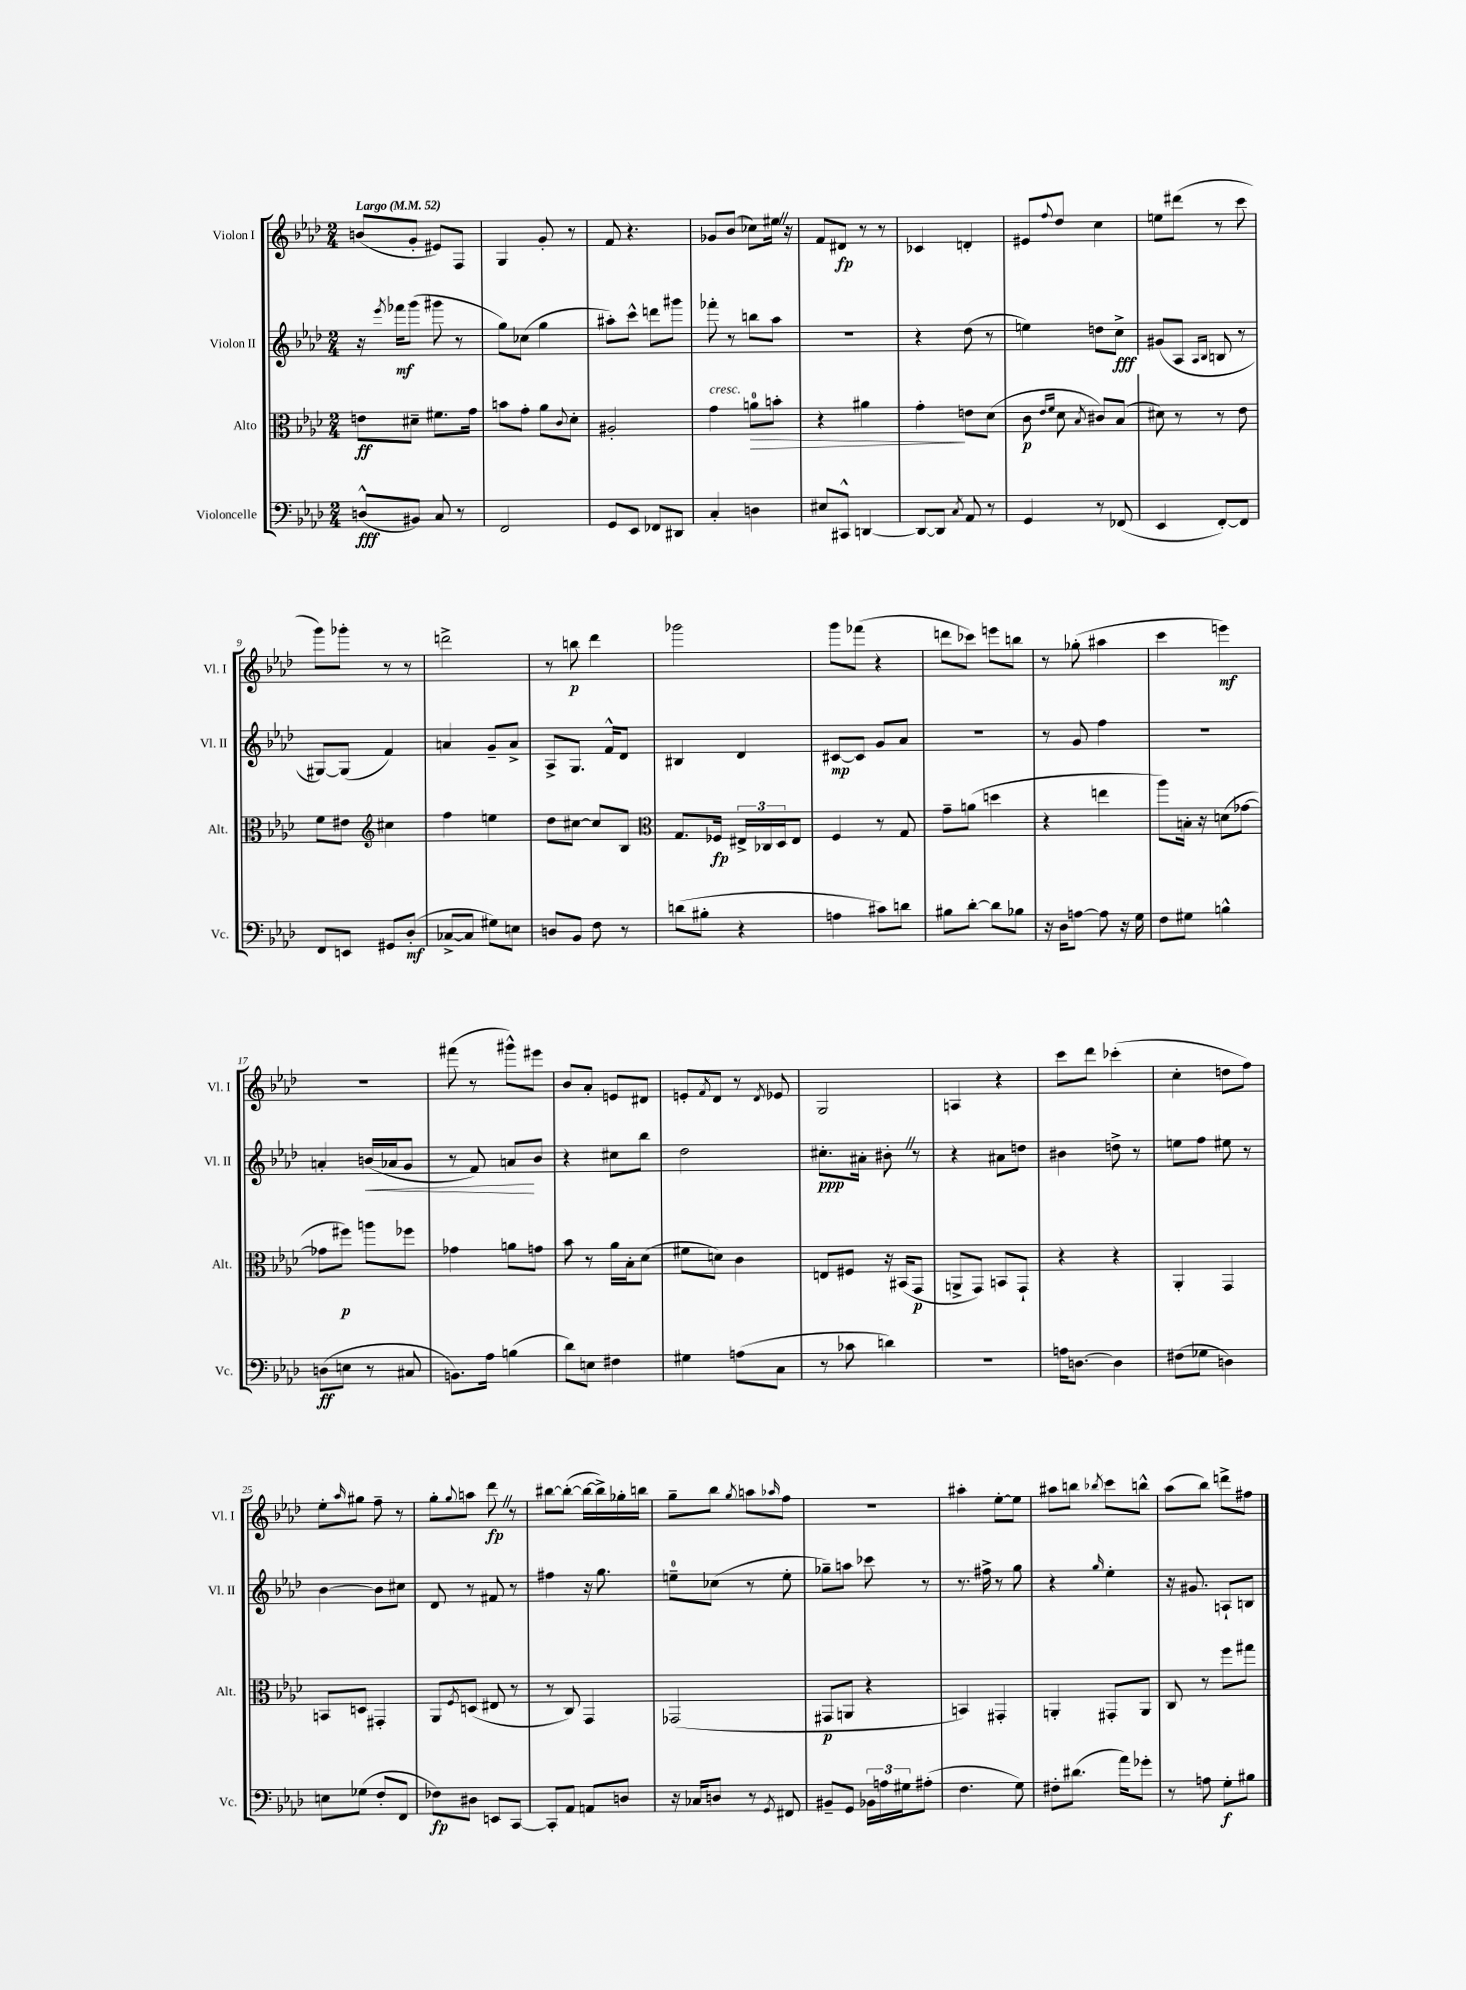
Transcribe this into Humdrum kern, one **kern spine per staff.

**kern	**dynam	**kern	**dynam	**kern	**dynam	**kern	**dynam
*part4	*part4	*part3	*part3	*part2	*part2	*part1	*part1
*staff4	*staff4	*staff3	*staff3	*staff2	*staff2	*staff1	*staff1
*I"Violoncelle	*	*I"Alto	*	*I"Violon II	*	*I"Violon I	*
*I'Vc.	*	*I'Alt.	*	*I'Vl. II	*	*I'Vl. I	*
*clefF4	*	*clefC3	*	*clefG2	*	*clefG2	*
*k[b-e-a-d-]	*	*k[b-e-a-d-]	*	*k[b-e-a-d-]	*	*k[b-e-a-d-]	*
*M2/4	*	*M2/4	*	*M2/4	*	*M2/4	*
*MM52	*	*MM52	*	*MM52	*	*MM52	*
=1	=1	=1	=1	=1	=1	=1	=1
!	!	!	!	!	!	!LO:TX:a:B:t=Largo	!
(8Dn^^/L	fff	8en\L	ff	16r	.	(8bn/L	.
.	.	.	.	8qeee-/	.	.	.
.	.	.	.	16fff-X\KL	mf	.	.
8BB#X/J)	.	8d#X~\J	.	(8ggg\J	.	8g'/J	.
8C/	.	8.f#X\L	.	8ggg#X\	.	8e#X/L)	.
8r	.	.	.	8r	.	8F/J	.
.	.	16g\Jk	.	.	.	.	.
=2	=2	=2	=2	=2	=2	=2	=2
2FF/	.	8bn\L	.	8gg\L)	.	4G/	.
.	.	8g'\J	.	(8cc-X\J	.	.	.
.	.	8a-\L	.	4gg\	.	8g'/	.
.	.	8qqc/	.	.	.	.	.
.	.	8d-'\J	.	.	.	8r	.
=3	=3	=3	=3	=3	=3	=3	=3
8GG/L	.	2A#X'/	.	8aa#X'\L)	.	8f/	.
8EE-/J	.	.	.	8ccc^^\J	.	4.r	.
8FF-X/L	.	.	.	8dddn\L	.	.	.
8DD#X/J	.	.	.	8ggg#X\J	.	.	.
=4	=4	=4	=4	=4	=4	=4	=4
!	!	!LO:TX:a:i:t=cresc.	!	!	!	!	!
4C'/	.	4g\	.	8fff-X'\	.	8g-X/L	.
.	.	.	.	8r	.	(8b-/J	.
!	!	!	!LO:HP:b	!	!	!	!
4Dn\	.	8an\L	>	8bbn\L	.	8cc-X\L)	.
.	.	8bn'\J	.	8aa-\J	.	16ee#XZ\Jk	.
.	.	.	.	.	.	16r	.
=5	=5	=5	=5	=5	=5	=5	=5
8E#X/L	.	4r	.	2r	.	8f/L	.
8CC#X^^/J	.	.	.	.	.	8d#X/J	fp
[4DDn/	.	4a#X\	.	.	.	8r	.
.	.	.	.	.	.	8r	.
=6	=6	=6	=6	=6	=6	=6	=6
8DD/L_	.	4g'\	.	4r	.	4c-X/	.
8DD/J]	.	.	.	.	.	.	.
8qC/	.	.	.	.	.	.	.
8AA-/	.	8en\L	]	(8dd-\	.	4dn'/	.
8r	.	(8d-\J	.	8r	.	.	.
=7	=7	=7	=7	=7	=7	=7	=7
4GG/	.	8c\	p	4een\)	.	8e#X/L	.
.	.	16qqe-/LL	.	.	.	.	.
.	.	16qqf/JJ	.	.	.	8qqff/	.
.	.	8d-\	.	.	.	8dd-/J	.
.	.	8qB-/	.	.	.	.	.
8r	.	8c#X/L)	.	8ddn\L	.	4cc\	.
(8FF-X/	.	(8B-/J	.	8cc^\J	fff	.	.
=8	=8	=8	=8	=8	=8	=8	=8
4EE-/	.	8d#X\)	.	(8g#X/L	.	8een\L	.
.	.	8r	.	8A-/J	.	(8ddd#X\J	.
.	.	.	.	16qqA-/LL	.	.	.
.	.	.	.	16qqB-/JJ	.	.	.
[8FF'/L)	.	8r	.	8Bn/	.	8r	.
8FF/J]	.	8e-\	.	8r	.	8ccc\	.
!!LO:LB:g=z
=9	=9	=9	=9	=9	=9	=9	=9
8FF/L	.	8f\L	.	[8G#X/L)	.	8ggg\L)	.
8EEn/J	.	8e#X\J	.	(8G#/J]	.	8ggg-X'\J	.
*	*	*clefG2	*	*	*	*	*
8GG#X/L	.	4cc#X\	.	4f/)	.	8r	.
(8D-'/J	mf	.	.	.	.	8r	.
=10	=10	=10	=10	=10	=10	=10	=10
[8C-X^/L	.	4ff\	.	4an/	.	2dddn^\	.
8C-/J]	.	.	.	.	.	.	.
8G#X\L)	.	4een\	.	8g~/L	.	.	.
8En\J	.	.	.	8a^/J	.	.	.
=11	=11	=11	=11	=11	=11	=11	=11
8Dn/L	.	8dd-\L	.	8A-^/L	.	8r	.
8BB-/J	.	[8cc#X\J	.	8.G/J	.	8bbn\	p
8F\	.	8cc#/L]	.	.	.	4ddd-\	.
.	.	.	.	16f^^/KL	.	.	.
8r	.	8B-/J	.	8d-/J	.	.	.
=12	=12	=12	=12	=12	=12	=12	=12
*	*	*clefC3	*	*	*	*	*
(8dn\L	.	8.G/L	.	4B#X/	.	2ggg-X\	.
8B#X'\J	.	.	.	.	.	.	.
.	.	16F-X/Jk	fp	.	.	.	.
4r	.	24E#X^/LL	.	4d-/	.	.	.
.	.	24C-X/	.	.	.	.	.
.	.	24D-/J	.	.	.	.	.
.	.	8E#/J	.	.	.	.	.
=13	=13	=13	=13	=13	=13	=13	=13
4An\	.	4F/	.	[8c#X/L	mp	8ggg\L	.
.	.	.	.	8c#/J]	.	(8fff-X\J	.
8c#X\L)	.	8r	.	8g/L	.	4r	.
8dn\J	.	8G/	.	8a-/J	.	.	.
=14	=14	=14	=14	=14	=14	=14	=14
8B#X\L	.	8g~\L	.	2r	.	8dddn\L	.
[8d-'\J	.	(8an\J	.	.	.	8ccc-X\J)	.
8d-\L]	.	4ddn\	.	.	.	8eeen\L	.
8B-X\J	.	.	.	.	.	8bbn\J	.
=15	=15	=15	=15	=15	=15	=15	=15
16r	.	4r	.	8r	.	8r	.
16D-\KL	.	.	.	.	.	.	.
[8An\J	.	.	.	8g/	.	(8gg-X'\	.
8A\]	.	4een\	.	4ff\	.	4aa#X\	.
16r	.	.	.	.	.	.	.
16G\	.	.	.	.	.	.	.
=16	=16	=16	=16	=16	=16	=16	=16
8F\L	.	8aa-\L)	.	2r	.	4ccc\	.
8G#X\J	.	16Bn'\Jk	.	.	.	.	.
.	.	16r	.	.	.	.	.
4Bn^^\	.	(8dn\L	.	.	.	4eeen\)	mf
.	.	[8g-X\J	.	.	.	.	.
!!LO:LB:g=z
=17	=17	=17	=17	=17	=17	=17	=17
(8Dn\L	ff	8g-X\L]	.	4an'/	.	2r	.
8En\J	.	8ff#X\J)	p	.	.	.	.
!	!	!	!	!	!LO:HP:b	!	!
8r	.	8aan\L	.	(16bn/LL	<	.	.
.	.	.	.	16a-X/J	.	.	.
8C#X/	.	8ff-X\J	.	8g/J	.	.	.
=18	=18	=18	=18	=18	=18	=18	=18
8.BBn\L)	.	4g-X\	.	8r	.	(8fff#X\	.
.	.	.	.	8f/)	.	8r	.
16A-\Jk	.	.	.	.	.	.	.
(4Bn\	.	8an\L	.	8an/L	.	8ggg#X^^\L)	.
.	.	8gn\J	.	8b-/J	[	8eee#X\J	.
=19	=19	=19	=19	=19	=19	=19	=19
8d-\L)	.	8b-\	.	4r	.	8b-/L	.
8En\J	.	8r	.	.	.	8a-'/J	.
4F#X\	.	16a-\LL	.	8cc#X\L	.	8en/L	.
.	.	16B-'\J	.	.	.	.	.
.	.	(8d-\J	.	8bb-\J	.	8d#X/J	.
=20	=20	=20	=20	=20	=20	=20	=20
4G#X\	.	8f#X\L	.	2dd-\	.	8en'/L	.
.	.	.	.	.	.	8qf/	.
.	.	8dn\J)	.	.	.	8d-/J	.
(8An\L	.	4c\	.	.	.	8r	.
.	.	.	.	.	.	8qd-/	.
8C\J	.	.	.	.	.	8e-X/	.
=21	=21	=21	=21	=21	=21	=21	=21
8r	.	8En/L	.	8.cc#X'\L	ppp	2G/	.
8c-X\	.	8F#X/J	.	.	.	.	.
.	.	.	.	16a#X'\Jk	.	.	.
4dn\)	.	16r	.	8b#X'Z\	.	.	.
.	.	(16BB#X/KL	.	.	.	.	.
.	.	8GG/J	p	8r	.	.	.
=22	=22	=22	=22	=22	=22	=22	=22
2r	.	8AAn^/L	.	4r	.	4An/	.
.	.	8GG/J)	.	.	.	.	.
.	.	8BBn/L	.	8a#X\L	.	4r	.
.	.	8GG`/J	.	8ddn\J	.	.	.
=23	=23	=23	=23	=23	=23	=23	=23
16An\KL	.	4r	.	4b#X\	.	8ccc\L	.
[8.Dn\J	.	.	.	.	.	.	.
.	.	.	.	.	.	8ddd-\J	.
4D\]	.	4r	.	8ddn^\	.	(4ccc-X'\	.
.	.	.	.	8r	.	.	.
=24	=24	=24	=24	=24	=24	=24	=24
(8F#X\L	.	4AA-'/	.	8een\L	.	4cc'\	.
8G-X\J	.	.	.	8ff\J	.	.	.
4Dn\)	.	4GG/	.	8ee#X\	.	8ddn\L	.
.	.	.	.	8r	.	8ff\J)	.
!!LO:LB:g=z
=25	=25	=25	=25	=25	=25	=25	=25
8En\L	.	8BBn/L	.	[4b-\	.	8ee-'\L	.
.	.	.	.	.	.	16qqaa-/	.
(8G-X\J	.	8Dn/J	.	.	.	8gg#X\J	.
8F'/L	.	4GG#X'/	.	8b-\L]	.	8ff~\	.
8FF/J	.	.	.	8cc#X\J	.	8r	.
=26	=26	=26	=26	=26	=26	=26	=26
8F-X\L)	fp	8AA-/L	.	8d-/	.	8gg'\L	.
.	.	8qF/	.	.	.	8qqgg/	.
8D#X\J	.	(8Dn/J	.	8r	.	8aan\J	.
8EEn/L	.	8E#X/	.	8f#X/	.	8ddd-Z\	fp
[8CC/J	.	8r	.	8r	.	8r	.
=27	=27	=27	=27	=27	=27	=27	=27
8CC'/L]	.	8r	.	4ff#X\	.	[8bb#X\L	.
8AA-/J	.	8C/)	.	.	.	(8bb#'\J_	.
8AAn/L	.	4GG/	.	16r	.	16bb#\LL_	.
.	.	.	.	8.gg\	.	16bb#^\])	.
8Dn/J	.	.	.	.	.	16gg-X'\	.
.	.	.	.	.	.	16bbn\JJ	.
=28	=28	=28	=28	=28	=28	=28	=28
16r	.	(2GG-X/	.	8een~\L	.	8gg~\L	.
16C-X/KL	.	.	.	.	.	.	.
8Dn/J	.	.	.	(8cc-X\J	.	8bb-\J	.
.	.	.	.	.	.	8qgg/	.
8r	.	.	.	8r	.	8aan\L	.
8qGG/	.	.	.	.	.	16qqaa-X/	.
8FF#X/	.	.	.	8ee'\	.	8ff\J	.
=29	=29	=29	=29	=29	=29	=29	=29
8BB#X~/L	.	8GG#X/L	p	8gg-X~\L)	.	2r	.
8GG/J	.	8AAn/J	.	8aan\J	.	.	.
24BB-X\LL	.	4r	.	8ccc-X\	.	.	.
24An\	.	.	.	.	.	.	.
24G#X\J	.	.	.	.	.	.	.
(8A#X'\J	.	.	.	8r	.	.	.
=30	=30	=30	=30	=30	=30	=30	=30
4.F\	.	4BBn/)	.	8.r	.	4aa#X'\	.
.	.	.	.	16ff#X^\	.	.	.
.	.	4GG#X'/	.	8r	.	[8ee-'\L	.
8G\)	.	.	.	8gg\	.	8ee-\J]	.
=31	=31	=31	=31	=31	=31	=31	=31
8F#X'\L	.	4AAn'/	.	4r	.	8aa#X\L	.
(8.d#X\J	.	.	.	.	.	8bbn\J	.
.	.	.	.	16qqgg/	.	8qbb-X/	.
.	.	8GG#X'/L	.	4ee-'\	.	8ccc\L	.
16a-\KL)	.	.	.	.	.	.	.
8g-X'\J	.	8AA/J	.	.	.	8bbn^^\J	.
=32	=32	=32	=32	=32	=32	=32	=32
8r	.	8C/	.	16r	.	(8aa-\L	.
.	.	.	.	8.g#X/	.	.	.
8An\	.	8r	.	.	.	8bb-\J)	.
8G'\L	f	8ff\L	.	8An`/L	.	8dddn^\L	.
8B#X\J	.	8gg#X\J	.	8Bn/J	.	8ff#X\J	.
==	==	==	==	==	==	==	==
*-	*-	*-	*-	*-	*-	*-	*-
